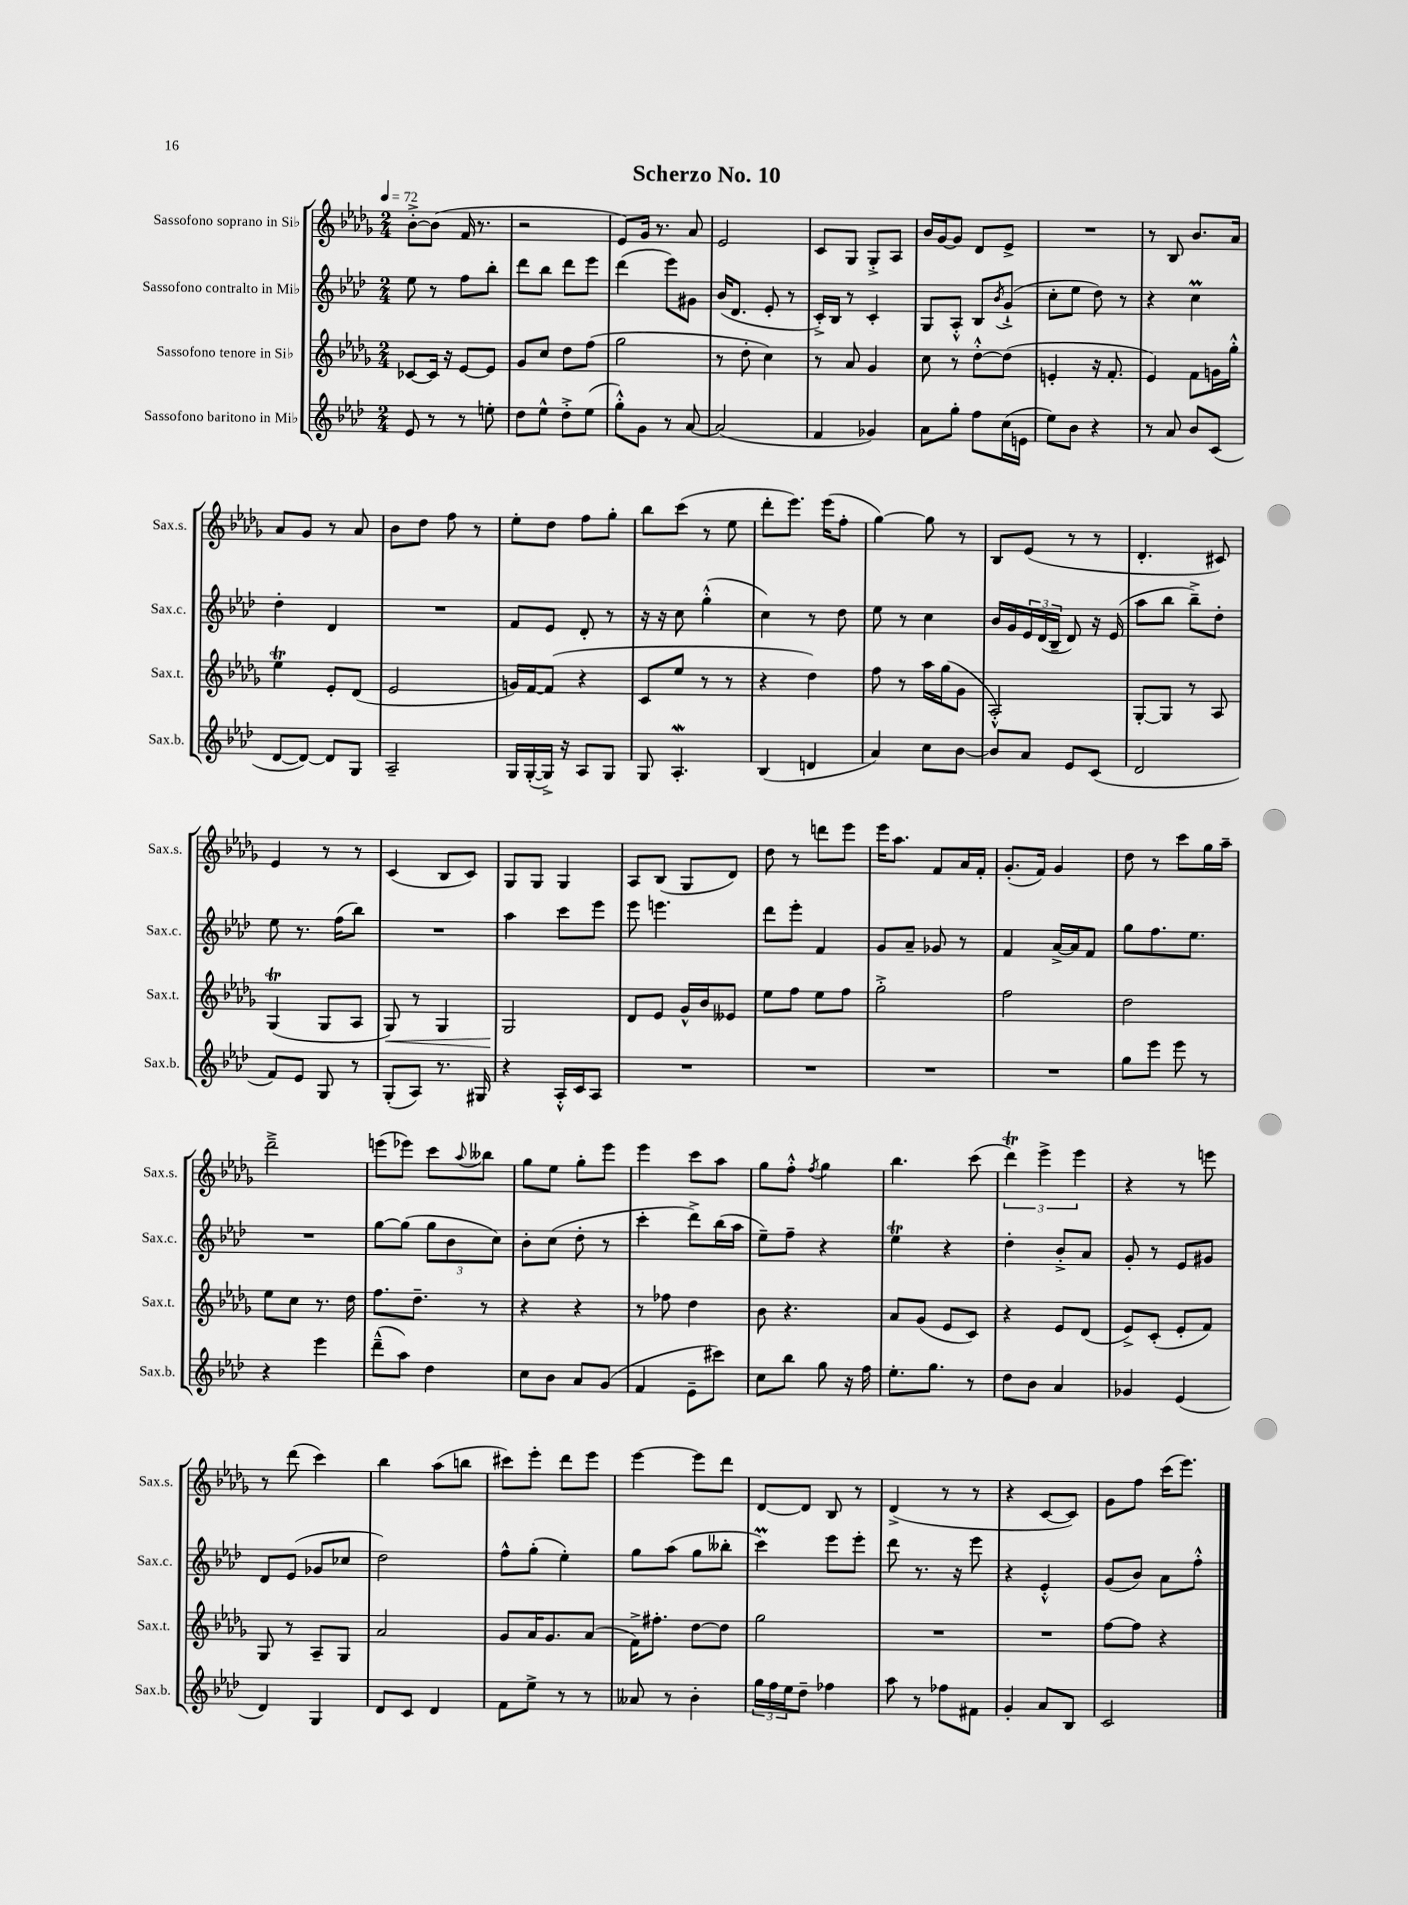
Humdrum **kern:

**kern	**kern	**kern	**kern
*staff4	*staff3	*staff2	*staff1
*clefG2	*clefG2	*clefG2	*clefG2
*k[b-e-a-d-]	*k[b-e-a-d-g-]	*k[b-e-a-d-]	*k[b-e-a-d-g-]
*M2/4	*M2/4	*M2/4	*M2/4
*MM72	*MM72	*MM72	*MM72
8e-	[8c-	8ee-	[8b-'^
8r	16c-]	8r	(8b-]
.	16r	.	.
8r	[8e-	8ff	16f
.	.	.	8.r
8ee'	8e-]	8bb-'	.
=	=	=	=
8dd-	8g-	8ddd-	2r
8ee-^^	8cc	8bb-	.
8dd-'^	8dd-	8ddd-	.
(8ee-	(8ff	8eee-	.
=	=	=	=
8gg'^^)	2gg-	(4ddd-	8e-)
8g	.	.	16g-
.	.	.	8.r
8r	.	8eee-)	.
[8a-	.	8g#	8a-
=	=	=	=
(2a-]	8r	(16b-	2e-
.	.	8.d-	.
.	8dd-'	.	.
.	4cc)	8e-'	.
.	.	8r	.
=	=	=	=
4f	8r	16c'^)	8c
.	.	16B-	.
.	8a-	8r	8G-
4g-)	4g-	4c'	8G-'^
.	.	.	8A-
=	=	=	=
8a-	8cc	8G	16b-
.	.	.	[16g-
8gg'	8r	8A-'^^	8g-]
8ff	[8dd-'^^	8B-	8d-
.	.	8qb-	.
(16cc	(8dd-]	(8g`^	8e-^
16e	.	.	.
=	=	=	=
8ee-)	4e'	8cc'	2r
8b-	.	8ee-	.
4r	16r	8dd-)	.
.	8.f'	.	.
.	.	8r	.
=	=	=	=
8r	4e-)	4r	8r
8a-	.	.	8B-
8b-	8f	4cc	8.b-
(8c	16g	.	.
.	16gg-'^^	.	16a-
=	=	=	=
[8d-	4ee-	4dd-'	8a-
8d-_)	.	.	8g-
8d-]	8e-'	4d-	8r
8G	(8d-	.	8a-
=	=	=	=
2A-~	2e-	2r	8b-
.	.	.	8dd-
.	.	.	8ff
.	.	.	8r
=	=	=	=
16G	16g)	8f	8ee-'
([16G'	[16f	.	.
16G^])	(8f]	8e-	8dd-
16r	.	.	.
8A-	4r	8d-'	8ff
8G	.	8r	8gg-'
=	=	=	=
8G	8c	16r	8bb-
.	.	16r	.
4.A-'	8ee-	8cc	(8ccc
.	8r	(4gg'^^	8r
.	8r	.	8ee-
=	=	=	=
(4B-	4r	4cc)	8ddd-'
.	.	.	8.eee-)
4d	4dd-)	8r	.
.	.	.	(16eee-
.	.	8dd-	8ff'
=	=	=	=
4a-)	8ff	8ee-	[4gg-)
.	8r	8r	.
8cc	16aa-	4cc	8gg-]
.	(16gg-	.	.
[8b-	8g-	.	8r
=	=	=	=
8b-]	2A-'^^)	16b-	8B-
.	.	16g	.
8a-	.	24e-	(8e-
.	.	(24d-	.
.	.	24B-~	.
8e-	.	8d-)	8r
(8c	.	16r	8r
.	.	(16e-	.
=	=	=	=
2d-	[8G-'	8aa-	4.d-'
.	8G-]	8bb-	.
.	8r	8bb-~^)	.
.	8A-	8dd-'	8c#)
=	=	=	=
8f)	(4G-	8ee-	4e-
8e-	.	8.r	.
8G	8G-	.	8r
.	.	(16ff	.
8r	8A-	8bb-)	8r
=	=	=	=
(8G'	8G-)	2r	(4c
8A-)	8r	.	.
8.r	4G-	.	8B-
.	.	.	8c)
16G#	.	.	.
=	=	=	=
4r	2G-	4aa-	8G-
.	.	.	8G-
16A-'^^	.	8ccc	4G-
16c	.	.	.
8A-	.	8eee-	.
=	=	=	=
2r	8d-	8eee-	8A-
.	8e-	4.eee	(8B-
.	16g-^^	.	8G-
.	16b-	.	.
.	8e--	.	8d-)
=	=	=	=
2r	8ee-	8ddd-	8dd-
.	8ff	8eee-'	8r
.	8ee-	4f	8ddd
.	8ff	.	8eee-
=	=	=	=
2r	2gg-'^	8g	16eee-
.	.	.	8.aa-
.	.	8a-~	.
.	.	8g-	8f
.	.	8r	16a-
.	.	.	16f'
=	=	=	=
2r	2ff	4f	(8.g-'
.	.	.	16f)
.	.	[16a-^	4g-
.	.	16a-]	.
.	.	8f	.
=	=	=	=
8gg	2dd-	8gg	8dd-
8eee-	.	8.ff	8r
8eee-	.	.	8ccc
.	.	8.ee-	.
8r	.	.	16gg-
.	.	.	16aa-~
=	=	=	=
4r	8ee-	2r	2ddd-~^
.	8cc	.	.
4eee-	8.r	.	.
.	16dd-	.	.
=	=	=	=
(8ddd-~^^	8.ff	[8gg	(8eee
8aa-)	.	(8gg]	8eee-)
.	8.dd-~	.	.
4dd-	.	12gg	8ccc
.	.	12b-	.
.	.	.	8qqaa-
.	8r	.	8bb--
.	.	12cc)	.
=	=	=	=
8cc	4r	8b-'	8gg-
8b-	.	(8cc	8ee-
8a-	4r	8dd-'	8gg-'
(8g	.	8r	8eee-
=	=	=	=
4f	8r	4ccc'	4eee-
.	8ff-	.	.
8e-~	4dd-	8ddd-^)	8ccc
8ccc#)	.	(16bb-	8aa-
.	.	16aa-	.
=	=	=	=
8cc	8b-	8ee-~)	8gg-
8bb-	4.r	8ff~	8ff'^^
.	.	.	8qff
8gg	.	4r	4gg-
16r	.	.	.
16ff	.	.	.
=	=	=	=
8.ee-'	8a-	4ee-	4.bb-
.	(8g-	.	.
8.gg	.	.	.
.	8e-	4r	.
8r	8c)	.	(8ccc
=	=	=	=
8dd-	4r	4dd-'	6ddd-)
8b-	.	.	.
.	.	.	6eee-^
4a-	8e-	8b-'^	.
.	.	.	6eee-
.	(8d-	8a-	.
=	=	=	=
4g-	8e-^)	8g'	4r
.	(8c'	8r	.
(4e-	8e-'	8e-	8r
.	8f)	8g#	8eee
=	=	=	=
4d-)	8G-	8d-	8r
.	8r	(8e-	(8ddd-
4G	8A-~	8g-	4ccc)
.	8G-	8cc-	.
=	=	=	=
8d-	2a-	2dd-)	4bb-
8c	.	.	.
4d-	.	.	(8aa-
.	.	.	8bb
=	=	=	=
8f	8g-	8ff^^	8ccc#)
8ee-^	16a-	(8gg'	8eee-'
.	8.g-	.	.
8r	.	4ee-')	8ddd-
8r	(8a-	.	8eee-
=	=	=	=
8a--	16f^)	8gg	[4eee-
.	8.ff#'	.	.
8r	.	(8aa-	.
4b-'	[8dd-	8gg	8eee-]
.	8dd-]	8bb--'	8ddd-
=	=	=	=
24gg	2gg-	4ccc)	[8d-
24ff	.	.	.
24ee-	.	.	.
8dd-~	.	.	8d-]
4ff-	.	8eee-	8B-
.	.	8eee-'	8r
=	=	=	=
8aa-	2r	8ddd-	(4d-^
8r	.	8.r	.
8ff-	.	.	8r
.	.	16r	.
8f#	.	8eee-	8r
=	=	=	=
4g'	2r	4r	4r
8a-	.	4e-'^^	[8c
8B-	.	.	8c])
=	=	=	=
2c	[8ff	(8g	8g-
.	8ff]	8b-)	8ff
.	4r	8a-	(16ccc
.	.	.	8.eee-)
.	.	8ff'^^	.
==	==	==	==
*-	*-	*-	*-
